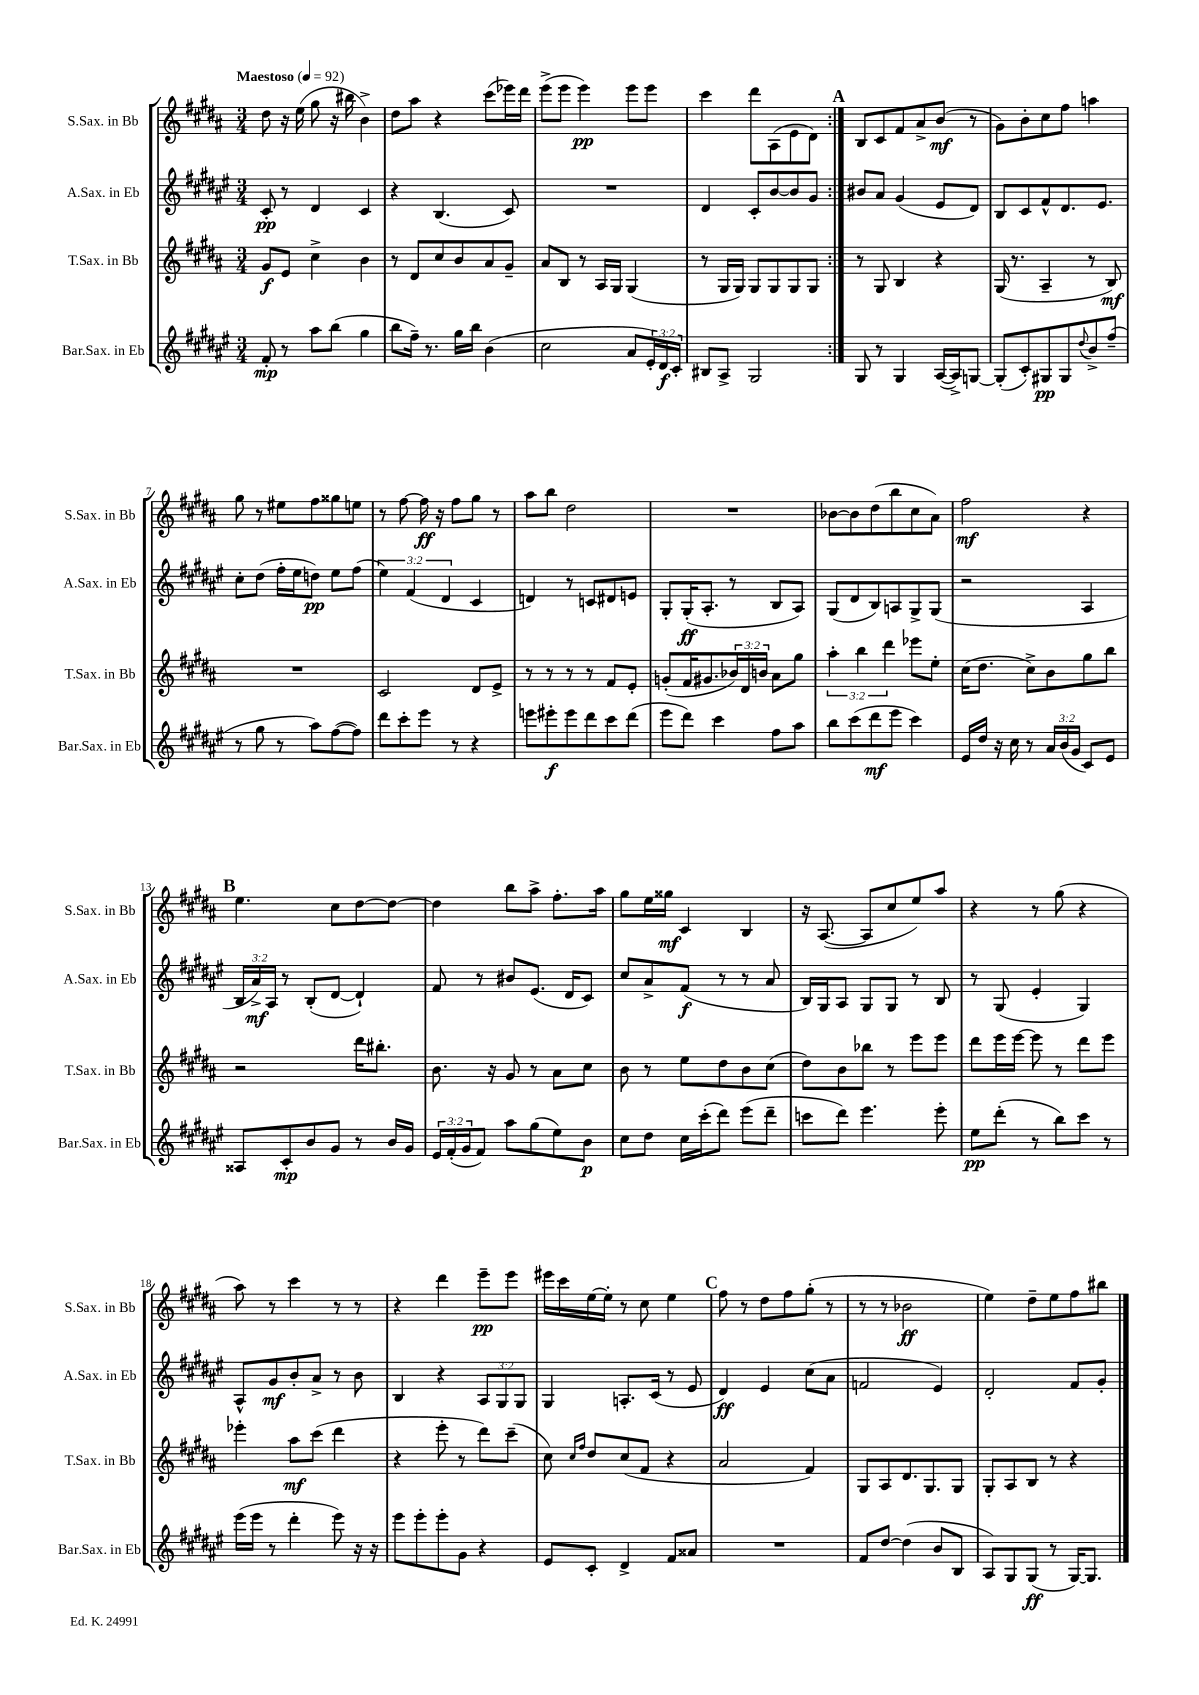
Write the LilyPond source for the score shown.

<<
\new StaffGroup <<
\new Staff = "s0" \with { instrumentName = "S.Sax. in Bb" shortInstrumentName = "S.Sax. in Bb" } {
    \clef treble \key b \major \numericTimeSignature \time 3/4 \tempo "Maestoso" 4 = 92
    \repeat volta 2 { dis''8 r16 e''16( gis''8 r16 bis''16 b'4->) |
    dis''8 ais''8 r4 cis'''8( ees'''16) dis'''16 |
    e'''8->( e'''8 e'''4\pp) e'''8 e'''8 |
    cis'''4 dis'''8 ais8( e'8 dis'8) | }
    \mark \markup { \bold "A" } b8 cis'8 fis'8 ais'8-> b'8\mf( r8 |
    gis'8) b'8-. cis''8 fis''8 a''4 |
    gis''8 r8 eis''8 fis''8 gisis''8 e''8 |
    r8 fis''8~ fis''16\ff r16 fis''8 gis''8 r8 |
    ais''8 b''8 dis''2 |
    R2. |
    bes'8~ bes'8 dis''8( b''8 cis''8 ais'8) |
    fis''2\mf r4 |
    \mark \markup { \bold "B" } e''4. cis''8 dis''8~ dis''8~ |
    dis''4 b''8 ais''8-> fis''8.-. ais''16 |
    gis''8 e''16 gisis''16\mf cis'4 b4 |
    r16 ais8.~( ais8 cis''8 e''8) ais''8 |
    r4 r8 gis''8( r4 |
    ais''8) r8 cis'''4 r8 r8 |
    r4 dis'''4 e'''8--\pp e'''8 |
    eis'''16 cis'''16 e''16~ e''16-. r8 cis''8 e''4 |
    \mark \markup { \bold "C" } fis''8 r8 dis''8 fis''8 gis''8-.( r8 |
    r8 r8 bes'2\ff |
    e''4) dis''8-- e''8 fis''8 bis''8 \bar "|." |
}
\new Staff = "s1" \with { instrumentName = "A.Sax. in Eb" shortInstrumentName = "A.Sax. in Eb" } {
    \clef treble \key fis \major \numericTimeSignature \time 3/4 \override Staff.TupletNumber.text = #tuplet-number::calc-fraction-text
    \repeat volta 2 { cis'8-.\pp r8 dis'4 cis'4 |
    r4 b4.( cis'8) |
    R2. |
    dis'4 cis'8-. b'8~ b'8 gis'8 | }
    \mark \markup { \bold "A" } bis'8 ais'8 gis'4( eis'8 dis'8) |
    b8 cis'8 fis'8-^ dis'8. eis'8. |
    cis''8-. dis''8( fis''16-. eis''16 d''8\pp) eis''8 fis''8( |
    \tuplet 3/2 { eis''4) fis'4( dis'4 } cis'4 |
    d'4) r8 c'8 dis'8 e'8 |
    gis8-. gis16-.\ff( ais8.-. r8 b8 ais8) |
    gis8( dis'8 b8) a8 gis8-> gis8( |
    r2 ais4 |
    \mark \markup { \bold "B" } \tuplet 3/2 { b16 ais'16->\mf) ais16 } r8 b8-.( dis'8~ dis'4-!) |
    fis'8 r8 bis'8 eis'8.( dis'16 cis'8) |
    cis''8 ais'8-> fis'8\f( r8 r8 ais'8 |
    b16) gis16 ais8 gis8 gis8 r8 b8 |
    r8 gis8( eis'4-. gis4) |
    ais8-^ gis'8\mf b'8-. ais'8-> r8 b'8 |
    b4 r4 \tuplet 3/2 { ais8 gis8 gis8 } |
    gis4 a8.-. cis'16( r8 eis'8 |
    \mark \markup { \bold "C" } dis'4\ff) eis'4 cis''8( ais'8 |
    f'2 eis'4) |
    dis'2-. fis'8 gis'8-. \bar "|." |
}
\new Staff = "s2" \with { instrumentName = "T.Sax. in Bb" shortInstrumentName = "T.Sax. in Bb" } {
    \clef treble \key b \major \numericTimeSignature \time 3/4 \override Staff.TupletNumber.text = #tuplet-number::calc-fraction-text
    \repeat volta 2 { gis'8\f e'8 cis''4-> b'4 |
    r8 dis'8 cis''8 b'8 ais'8 gis'8-- |
    ais'8 b8 r8 ais16 gis16 gis4( |
    r8 gis16 gis16) gis8 gis8 gis8 gis8 | }
    \mark \markup { \bold "A" } r8 gis8 b4 r4 |
    gis16( r8. ais4-- r8 b8\mf) |
    R2. |
    cis'2 dis'8 e'8-> |
    r8 r8 r8 r8 fis'8 e'8-. |
    g'8-.( fis'16 gis'8. \tuplet 3/2 { bes'16) dis'16 b'16 } ais'8 gis''8 |
    \tuplet 3/2 { ais''4-. b''4 dis'''4 } ees'''8 e''8-. |
    cis''16( dis''8. cis''8->) b'8 gis''8 b''8 |
    \mark \markup { \bold "B" } r2 dis'''16 bis''8.-. |
    b'8. r16 gis'8 r8 ais'8 cis''8 |
    b'8 r8 e''8 dis''8 b'8 cis''8( |
    dis''8) b'8 bes''8 r8 e'''8 e'''8 |
    dis'''8 e'''16 e'''16~ e'''8 r8 dis'''8 e'''8 |
    ees'''4-. ais''8\mf cis'''8( dis'''4 |
    r4 e'''8-. r8 dis'''8) cis'''8--( |
    cis''8) \grace { cis''16 fis''16 } dis''8 cis''8( fis'8 r4 |
    \mark \markup { \bold "C" } ais'2 fis'4) |
    gis8 ais8 dis'8. gis8. gis8 |
    gis8-. ais8 b8 r8 r4 \bar "|." |
}
\new Staff = "s3" \with { instrumentName = "Bar.Sax. in Eb" shortInstrumentName = "Bar.Sax. in Eb" } {
    \clef treble \key fis \major \numericTimeSignature \time 3/4 \override Staff.TupletNumber.text = #tuplet-number::calc-fraction-text
    \repeat volta 2 { fis'8-.\mp r8 ais''8 b''8( gis''4 |
    b''8 fis''16--) r8. gis''16 b''16 b'4( |
    cis''2 ais'8 \tuplet 3/2 { eis'16-.) dis'16\f cis'16-. } |
    bis8 ais8-> gis2 | }
    \mark \markup { \bold "A" } gis8 r8 gis4 ais16~( ais16->) g8~ |
    g8-.( cis'8-.) gis8\pp gis8 \appoggiatura { dis''8 } b'8-> fis''8--( |
    r8 gis''8 r8 ais''8) fis''8~( fis''8) |
    dis'''8 cis'''8-. eis'''8 r8 r4 |
    e'''8 eis'''8-.\f eis'''8 dis'''8 cis'''8 dis'''8( |
    eis'''8 dis'''8) cis'''4 fis''8 ais''8 |
    b''8 cis'''8( dis'''8\mf eis'''8 cis'''4) |
    eis'16 dis''16 r16 cis''16 r8 \tuplet 3/2 { ais'16 b'16( gis'16 } cis'8) eis'8 |
    \mark \markup { \bold "B" } aisis8 cis'8-.\mp b'8 gis'8 r8 b'16 gis'16 |
    \tuplet 3/2 { eis'16 fis'16-.( gis'16 } fis'8) ais''8 gis''8( eis''8) b'8\p |
    cis''8 dis''8 cis''16 cis'''16-.( dis'''8) eis'''8( dis'''8-- |
    c'''8 dis'''8) eis'''4. eis'''8-. |
    eis''8\pp dis'''8-.( r8 b''8) cis'''8 r8 |
    eis'''16( eis'''16 r8 dis'''4-. eis'''8) r16 r16 |
    eis'''8 eis'''8-. eis'''8-. gis'8 r4 |
    eis'8 cis'8-. dis'4-> fis'8 aisis'8 |
    \mark \markup { \bold "C" } R2. |
    fis'8 dis''8~ dis''4( b'8 b8 |
    ais8) gis8 gis8\ff( r8 gis16~) gis8. \bar "|." |
}
>>
>>
